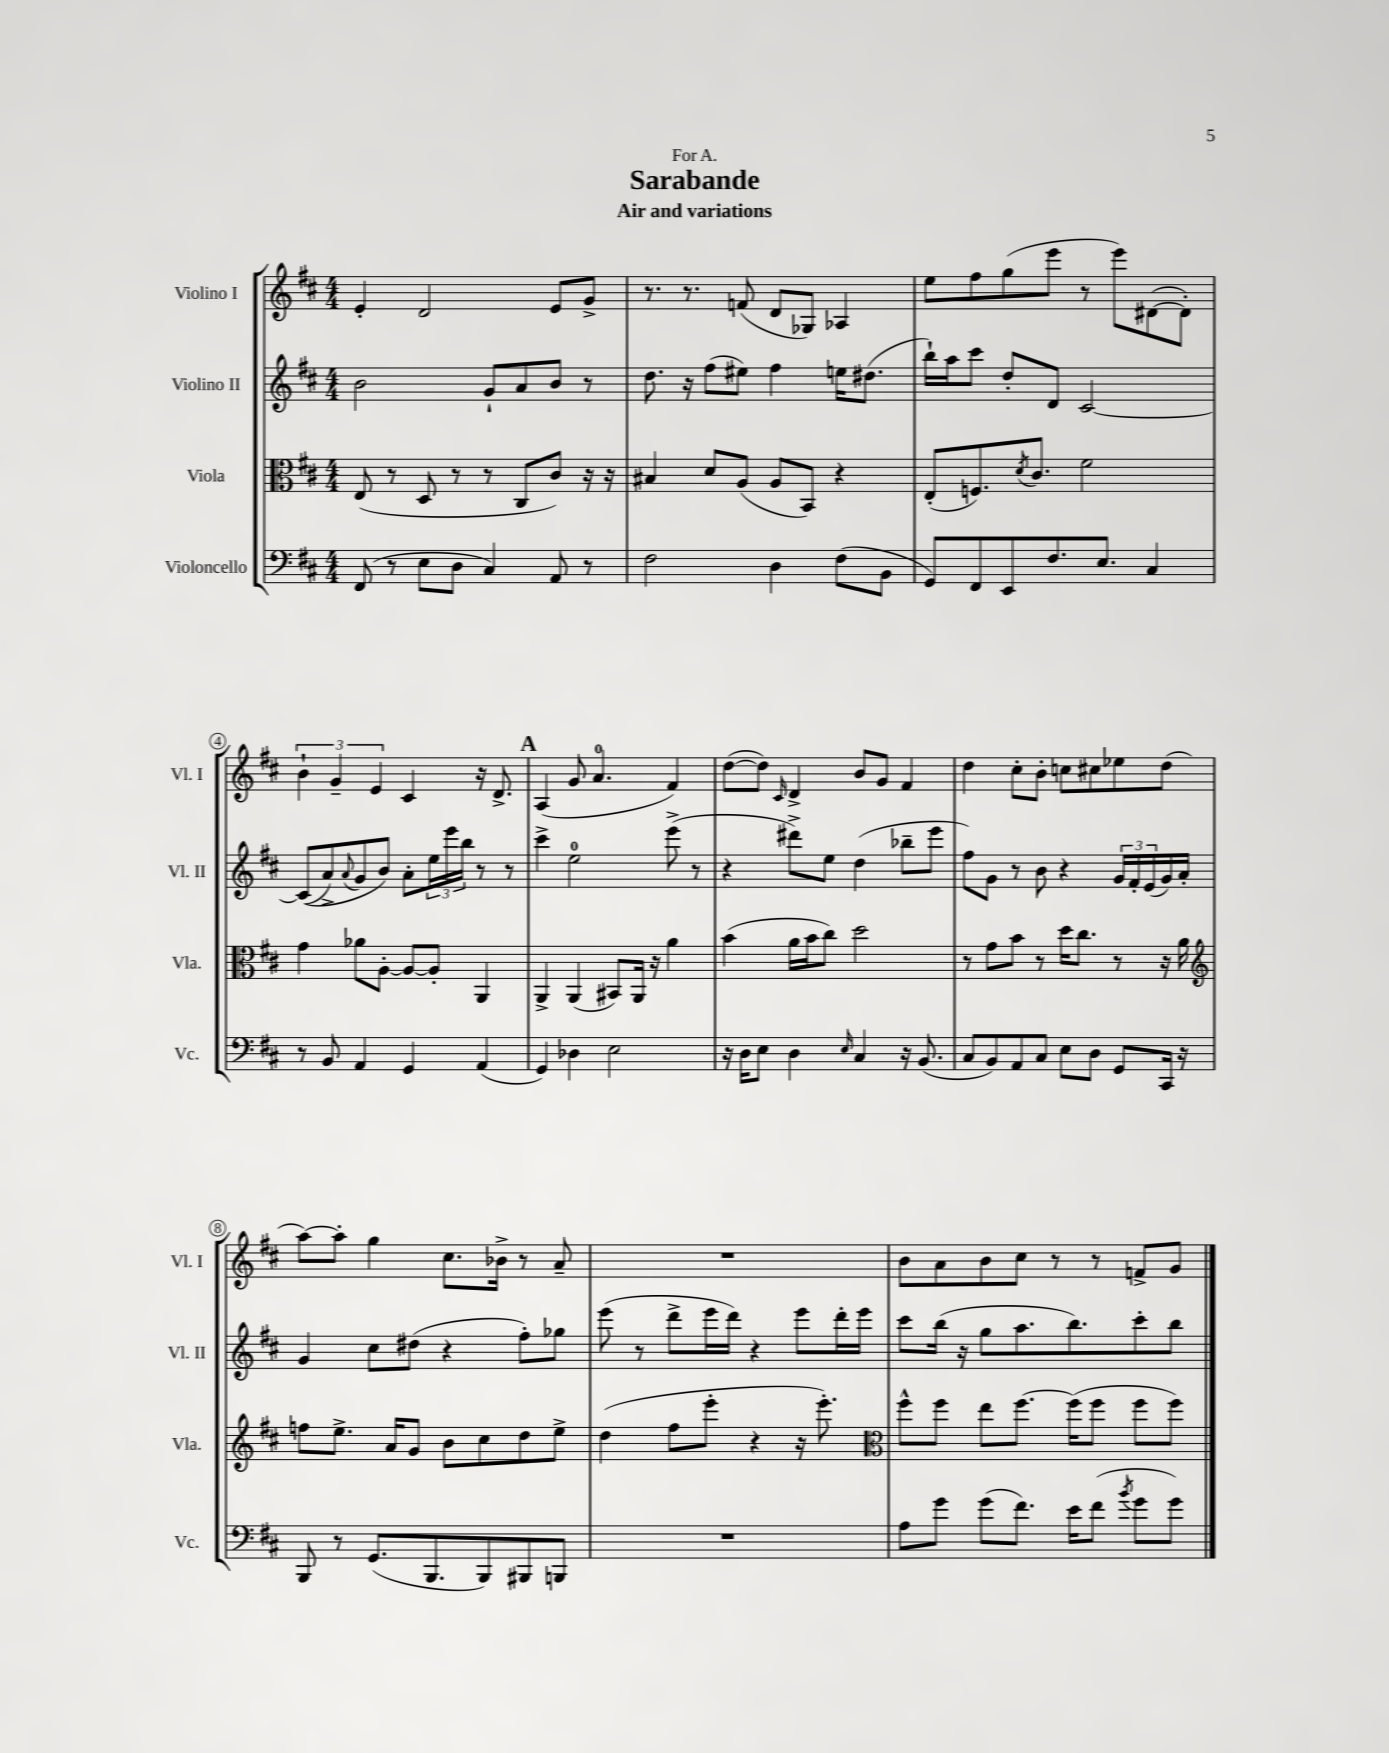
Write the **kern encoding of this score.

**kern	**kern	**kern	**kern
*staff4	*staff3	*staff2	*staff1
*clefF4	*clefC3	*clefG2	*clefG2
*k[f#c#]	*k[f#c#]	*k[f#c#]	*k[f#c#]
*M4/4	*M4/4	*M4/4	*M4/4
(8FF#/	(8E/	2b\	4e'/
8r	8r	.	.
8E\L	8D/	.	2d/
8D\J	8r	.	.
4C#/)	8r	8g`/L	.
.	8C#/L	8a/	.
8AA/	8c#/J)	8b/J	8e/L
8r	16r	8r	8g^/J
.	16r	.	.
=	=	=	=
2F#\	4B#/	8.dd\	8.r
.	.	16r	8.r
.	8d/L	(8ff#\L	.
.	(8A/J	8ee#\J)	(8f/
4D\	8A/L	4ff#\	8d/L
.	8BB/J)	.	8G-/J)
(8F#\L	4r	16ee\LK	4A-/
.	.	(8.dd#\J	.
8BB\J	.	.	.
=	=	=	=
8GG/L)	(8E'/L	16bb`\LL)	8ee\L
.	.	16aa\J	.
8FF#/	8.F/)	8ccc#\J	8ff#\
8EE/	.	8dd'/L	(8gg\
.	8qd/	.	.
.	8.c#/J	.	.
8.F#/	.	8d/J	8eee\J
.	2f#\	[2c#/	8r
8.E/J	.	.	.
.	.	.	8eee\L)
4C#/	.	.	([8d#\
.	.	.	8d#'\]J)
=	=	=	=
8r	4g\	&((8c#/]L	6b`\
8BB/	.	8a^/)	.
.	.	.	6g~/
.	.	8qqa/	.
4AA/	8a-\L	8g/	.
.	.	.	6e/
.	[8A'\J	8b/J&)	.
4GG/	8A/_L	8a'\L	4c#/
.	8A'/]J	24ee\L	.
.	.	24eee\	.
.	.	24bb\JJ	.
(4AA/	4AA/	8r	16r
.	.	.	8.d^/
.	.	8r	.
=	=	=	=
4GG/)	4AA^/	4ccc#^\	(4A/
4D-\	(4AA/	2ee\	8g/
.	.	.	4.a/
2E\	8BB#/L)	.	.
.	16AA/Jk	.	.
.	16r	.	.
.	4a\	(8eee^\	4f#/)
.	.	8r	.
=	=	=	=
16r	(4b\	4r	([8dd\L
16D\LK	.	.	.
8E\J	.	.	8dd\]J)
.	.	.	16qqc#/
4D\	16a\LL	8ddd#^\L)	4d^/
.	16b\J	.	.
.	8cc#\J)	8ee\J	.
16qqE/	.	.	.
4C#/	2dd\	(4dd\	8b/L
.	.	.	8g/J
16r	.	8bb-~\L	4f#/
(8.BB/	.	.	.
.	.	8eee\J	.
=	=	=	=
8C#/L	8r	8ff#\L)	4dd\
8BB/)	8g\L	8g\J	.
8AA/	8b\J	8r	8cc#'\L
8C#/J	8r	8b\	8b'\J
8E\L	16dd\LK	4r	8cc\L
.	8.cc#\J	.	.
8D\J	.	.	8cc#\
8GG/L	8r	24g/LL	8ee-\
.	.	24f#'/	.
.	.	(24e/	.
16CC#/Jk	16r	16g/)	(8dd\J
16r	16a\	16a'/JJ	.
=	=	=	=
*	*clefG2	*	*
8BBB/	8ff\L	4g/	[8aa\L)
8r	8.ee^\J	.	8aa'\]J
(8.GG/L	.	8cc#\L	4gg\
.	16a/LK	.	.
.	8g/J	(8dd#\J	.
8.BBB/	.	.	.
.	8b\L	4r	8.cc#\L
8BBB/)	8cc#\	.	.
.	.	.	16b-^\Jk
8BBB#/	8dd\	8ff#'\L)	8r
8BBB/J	8ee^\J	8gg-\J	8a~/
=	=	=	=
1r	(4dd\	(8eee\	1r
.	.	8r	.
.	8ff#\L	8ddd^\L	.
.	8eee'\J	16eee\L	.
.	.	16ddd\JJ)	.
.	4r	4r	.
.	16r	8eee\L	.
.	8.eee'\)	.	.
.	.	16ddd'\L	.
.	.	16eee\JJ	.
=	=	=	=
*	*clefC3	*	*
8A\L	8ff#^^\L	8ccc#\L	8b\L
8g\J	8ff#\J	(16bb\Jk	8a\
.	.	16r	.
(8g\L	8ee\L	8gg\L	8b\
8.f#\J)	[8.ff#\J	8.aa\	8cc#\J
.	.	.	8r
16e\LK	(16ff#\]LK	8.bb\)	.
(8f#\J	8ff#\J	.	8r
8qb/	.	.	.
8g\L	8ff#\L	8ccc#'\	8f^/L
8g\J)	8ff#\J)	8bb\J	8g/J
==	==	==	==
*-	*-	*-	*-
